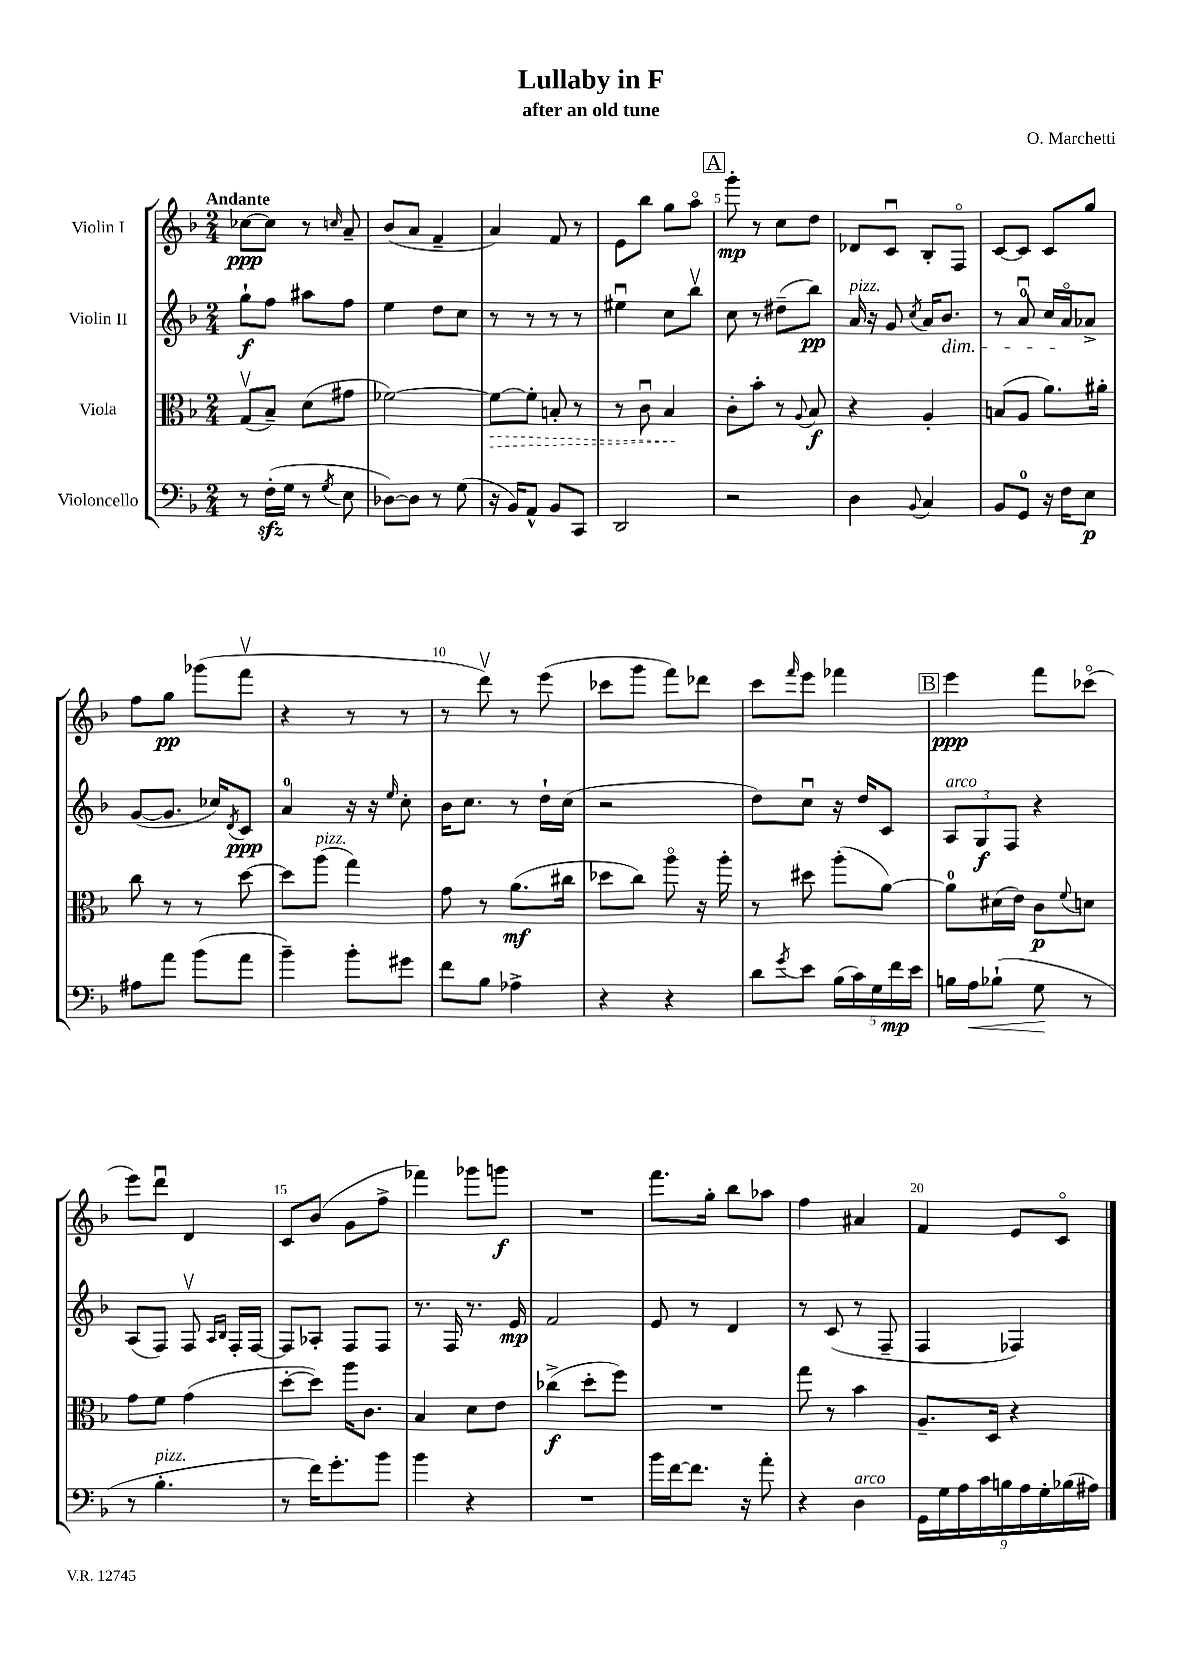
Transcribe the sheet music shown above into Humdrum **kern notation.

**kern	**kern	**kern	**kern
*staff4	*staff3	*staff2	*staff1
*clefF4	*clefC3	*clefG2	*clefG2
*k[b-]	*k[b-]	*k[b-]	*k[b-]
*M2/4	*M2/4	*M2/4	*M2/4
8r	(8Gv	8gg`	[8cc-
(16F'	8B-~)	8ff	8cc-]
16G	.	.	.
8r	(8d	8aa#	8r
8qG	.	.	16qqcc
8E	8g#	8ff	8a~
=	=	=	=
[8D-)	[2f-)	4ee	(8b-
8D-]	.	.	8a
8r	.	8dd	4f~
(8G	.	8cc	.
=	=	=	=
16r	8f-_	8r	4a)
16BB-)	.	.	.
8AA^^	8f-']	8r	.
8BB-	8B'	8r	8f
8CC	8r	8r	8r
=	=	=	=
2DD	8r	4ee#u	8e
.	8cu	.	8bb-
.	4B-	8cc	8gg
.	.	8bb-v	8aao
=	=	=	=
2r	8c'	8cc	8ggg'
.	8b-'	8r	8r
.	8r	(8dd#~	8cc
.	8qqA	.	.
.	8B-	8bb-)	8dd
=	=	=	=
4D	4r	16a	8d-
.	.	16r	.
.	.	8g	8cu
8qqBB-	.	8qcc	.
4C	4A'	16a	8B-'
.	.	8.b-	.
.	.	.	8Fo
=	=	=	=
8BB-	(8B	8r	[8c
8GG	8A	8au	8c]
16r	8.a)	16cc	8c
16F	.	16ao	.
8E	.	8a-^	8gg
.	16a#'	.	.
=	=	=	=
8A#	8cc	([8g	8ff
8a	8r	8.g]	8gg
(8b-	8r	.	(8ggg-
.	.	16cc-)	.
.	.	8qd	.
8a	[8dd	8c	8fffv
=	=	=	=
4b-~)	8dd]	4a	4r
.	(8aa	.	.
8b-'	4gg)	16r	8r
.	.	16r	.
.	.	16qqee	.
8g#	.	8cc'	8r
=	=	=	=
8f	8g	16b-	8r
.	.	8.cc	.
8B-	8r	.	8dddv)
4A-^	(8.a	8r	8r
.	.	16dd`	(8eee
.	16cc#	(16cc	.
=	=	=	=
4r	8dd-	2r	8ccc-
.	8cc)	.	8ggg
4r	8aao	.	8fff)
.	16r	.	8ddd-
.	16aa'	.	.
=	=	=	=
8d	8r	8dd)	8ccc
8qg	.	.	16qqfff
8e	8dd#	8ccu	8eee
(20B-	(8aa'	16r	4fff-
20c)	.	.	.
.	.	16dd	.
20G	.	.	.
.	[8a)	8c	.
20f	.	.	.
20e	.	.	.
=	=	=	=
16B	8a]	12A	4eee
16A	.	.	.
.	.	12G	.
(8B-`	(16d#	.	.
.	.	12F	.
.	16e)	.	.
8G	8c	4r	8fff
.	8qqf	.	.
8r	8d	.	(8ccc-o
=	=	=	=
8r	8g	(8A	8eee)
4.B-'	8f	8F)	8dddu
.	(4g	8Fv	4d
.	.	16qqA	.
.	.	16qqB-	.
.	.	16F'	.
.	.	[16F	.
=	=	=	=
8r	[8dd'	8F]	8c
16f)	8dd])	8A-'	(8b-
8.g'	.	.	.
.	16aa	8F	8g
.	8.c	.	.
8b-	.	8F	8ff^
=	=	=	=
4b-	4B-	8.r	4fff-)
.	.	16F	.
4r	8d	8.r	8ggg-
.	8e	.	8ggg
.	.	16e	.
=	=	=	=
2r	(4cc-^	2f	2r
.	8dd'	.	.
.	8ff)	.	.
=	=	=	=
16b-	2r	8e	8.fff
[16f	.	.	.
8.f]	.	8r	.
.	.	.	16gg'
.	.	4d	8bb-
16r	.	.	.
8a'	.	.	8aa-
=	=	=	=
4r	8gg	8r	4ff
.	8r	(8c	.
4D	4b-	8r	4a#
.	.	8F~	.
=	=	=	=
18GG	8.A~	4F	4f
18G	.	.	.
18A	.	.	.
18c	.	.	.
.	16D	.	.
18B	.	.	.
.	4r	4F-)	8e
18A	.	.	.
18G'	.	.	.
.	.	.	8co
(18B-	.	.	.
18A#)	.	.	.
==	==	==	==
*-	*-	*-	*-
